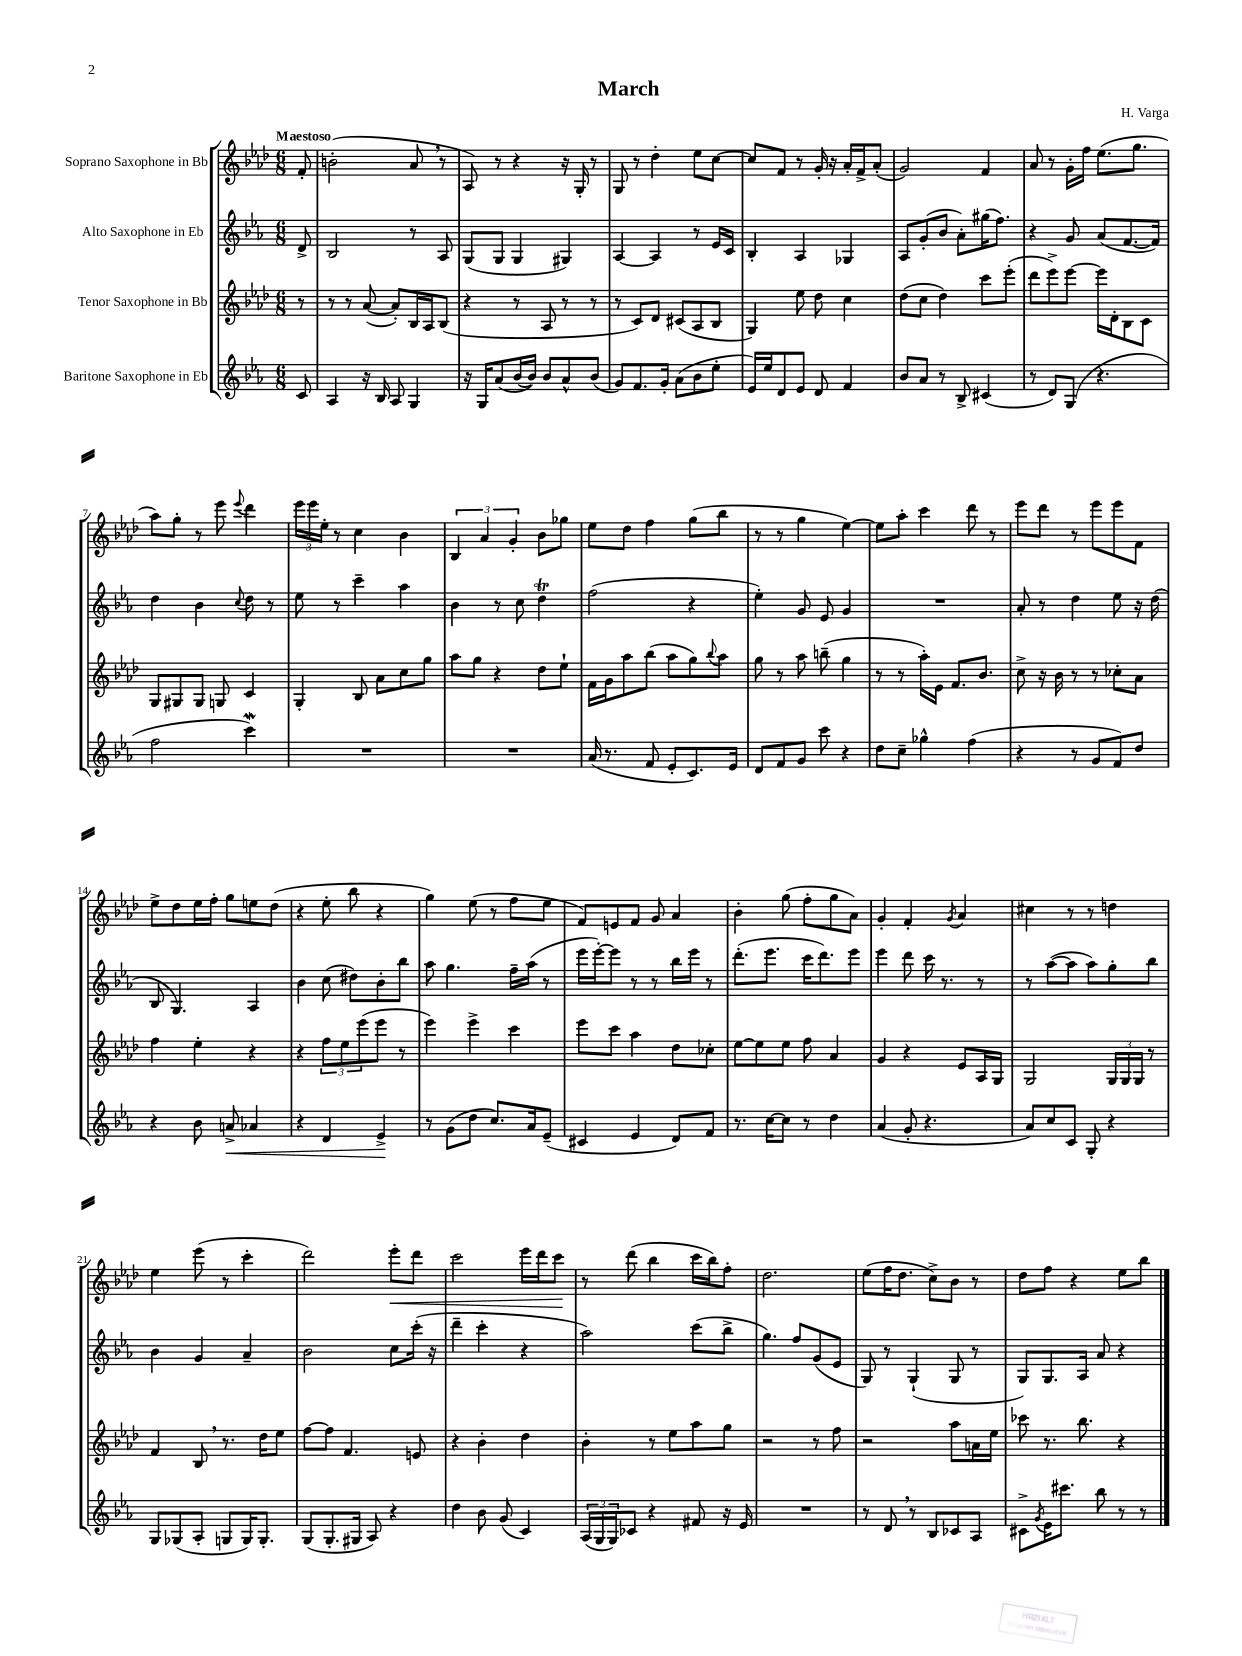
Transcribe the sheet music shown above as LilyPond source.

\header { title = "March" composer = "H. Varga" }
<<
\new StaffGroup <<
\new Staff = "s0" \with { instrumentName = "Soprano Saxophone in Bb" } {
    \clef treble \key aes \major \numericTimeSignature \time 6/8 \partial 8 \tempo "Maestoso"
    f'8-. |
    b'2-.( aes'8 \breathe r8 |
    aes8) r8 r4 r16 g16-. r8 |
    g8 r8 des''4-. ees''8 c''8~ |
    c''8 f'8 r8 g'16-. r16 aes'16-. f'16-> aes'8-.( |
    g'2) f'4 |
    aes'8 r8 g'16-. f''16 ees''8.( g''8. |
    aes''8) g''8-. r8 ees'''8 \appoggiatura { ees'''8 } des'''4 |
    \tuplet 3/2 { ees'''16 ees'''16 ees''16-. } r8 c''4 bes'4 |
    \tuplet 3/2 { bes4 aes'4 g'4-. } bes'8 ges''8 |
    ees''8 des''8 f''4 g''8( bes''8 |
    r8 r8 g''4 ees''4~) |
    ees''8 aes''8-. c'''4 des'''8 r8 |
    ees'''8 des'''8 r8 ees'''8 ees'''8 f'8 |
    ees''8-> des''8 ees''16 f''16-. g''8 e''8 des''8( |
    r4 ees''8-. bes''8 r4 |
    g''4) ees''8( r8 f''8 ees''8 |
    f'8) e'8 f'8 g'8 aes'4 |
    bes'4-. g''8( f''8-. g''8 aes'8) |
    g'4-. f'4-. \acciaccatura { g'8 } aes'4 |
    cis''4 r8 r8 d''4 |
    ees''4 ees'''8( r8 c'''4-. |
    des'''2) ees'''8-.\< des'''8 |
    c'''2 ees'''16 des'''16 c'''8\! |
    r8 des'''8( bes''4 c'''16 bes''16) f''8-. |
    des''2. |
    ees''8( f''16 des''8. c''8->) bes'8 r8 |
    des''8 f''8 r4 ees''8 bes''8 \bar "|." |
}
\new Staff = "s1" \with { instrumentName = "Alto Saxophone in Eb" } {
    \clef treble \key ees \major \numericTimeSignature \time 6/8 \partial 8
    d'8-> |
    bes2 r8 aes8 |
    g8( g8 g4 gis4) |
    aes4~ aes4 r8 ees'16 c'16 |
    bes4-. aes4 ges4 |
    aes8 g'8-.( bes'8 aes'8-.) gis''16( f''8.) |
    r4 g'8 aes'8( f'8.~ f'16) |
    d''4 bes'4 \appoggiatura { c''8 } d''8 r8 |
    ees''8 r8 c'''4-- aes''4 |
    bes'4 r8 c''8 d''4\trill |
    f''2( r4 |
    ees''4-.) g'8 ees'8 g'4 |
    R2. |
    aes'8-. r8 d''4 ees''8 r16 d''16( |
    bes8 g4.) aes4 |
    bes'4 c''8( dis''8) bes'8-. bes''8 |
    aes''8 g''4. f''16-- aes''16( r8 |
    ees'''16 ees'''16~-.) ees'''8 r8 r8 bes''16 ees'''16 r8 |
    d'''8.-.( ees'''8. c'''16 d'''8.) ees'''8 |
    ees'''4 d'''8 c'''16 r8. r8 |
    r8 aes''8~( aes''8 aes''8) g''8-. bes''8 |
    bes'4 g'4 aes'4-- |
    bes'2 c''8 c'''16-.( r16 |
    d'''4-- c'''4-. r4 |
    aes''2) c'''8( bes''8-> |
    g''4.) f''8 g'8( ees'8 |
    g8) r8 g4-!( g8 r8 |
    g8) g8. aes16 aes'8 r4 \bar "|." |
}
\new Staff = "s2" \with { instrumentName = "Tenor Saxophone in Bb" } {
    \clef treble \key aes \major \numericTimeSignature \time 6/8 \partial 8
    r8 |
    r8 r8 aes'8~( aes'8-.) bes16 aes16 bes8( |
    r4 r8 aes8 r8 r8 |
    r8 c'8) des'8 cis'8( aes8 bes8 |
    g4) ees''8 des''8 c''4 |
    des''8( c''8 des''4) c'''8 ees'''8-.( |
    des'''8 ees'''8->) ees'''8~ ees'''16 des'16-. bes8 c'8 |
    g8 gis8 gis8 g8 c'4 |
    g4-. bes8 aes'8 c''8 g''8 |
    aes''8 g''8 r4 des''8 ees''8-! |
    f'16 g'16 aes''8 bes''8( aes''8 g''8) \appoggiatura { bes''8 } aes''8 |
    g''8 r8 aes''8 b''8--( g''4 |
    r8 r8 aes''16-.) ees'16 f'8. bes'8. |
    c''8-> r16 bes'16 r8 r8 ces''8-. aes'8 |
    f''4 ees''4-. r4 |
    r4 \tuplet 3/2 { f''8 ees''8 ees'''8( } ees'''8 r8 |
    ees'''4) ees'''4-> c'''4 |
    ees'''8 c'''8 aes''4 des''8 ces''8-. |
    ees''8~ ees''8 ees''8 f''8 aes'4 |
    g'4 r4 ees'8 aes16 g16 |
    g2 \tuplet 3/2 { g16 g16 g16 } r8 |
    f'4 bes8 \breathe r8. des''16 ees''8 |
    f''8~ f''8 f'4. e'8 |
    r4 bes'4-. des''4 |
    bes'4-. r8 ees''8 aes''8 g''8 |
    r2 r8 f''8 |
    r2 aes''8 a'16 ees''16 |
    ces'''8 r8. bes''8. r4 \bar "|." |
}
\new Staff = "s3" \with { instrumentName = "Baritone Saxophone in Eb" } {
    \clef treble \key ees \major \numericTimeSignature \time 6/8 \partial 8
    c'8 |
    aes4 r16 bes16 aes8 g4 |
    r16 g16 aes'8( bes'16~ bes'16) bes'8 aes'8-^ bes'8( |
    g'8) f'8. g'16-. aes'8( bes'8 ees''8-. |
    ees'16) ees''16 d'8 ees'8 d'8 f'4 |
    bes'8 aes'8 r8 bes8-> cis'4( |
    r8 d'8) g8( r4. |
    f''2 c'''4\mordent) |
    R2. |
    R2. |
    aes'16( r8. f'8 ees'8-. c'8.) ees'16 |
    d'8 f'8 g'8 c'''8 r4 |
    d''8 c''8-- ges''4-^ f''4( |
    r4 r8 g'8 f'8) d''8 |
    r4 bes'8 a'8->\< aes'4 |
    r4 d'4 ees'4->\! |
    r8 g'8( d''8 c''8.) aes'16 ees'8--( |
    cis'4 ees'4 d'8) f'8 |
    r8. c''16~ c''8 r8 d''4 |
    aes'4( g'8-. r4. |
    aes'8) c''8 c'8 g8-. r4 |
    g8 ges8( aes8-. g8 g16) g8.-. |
    g8( g8.-. gis16 aes8) r4 |
    d''4 bes'8 g'8( c'4) |
    \tuplet 3/2 { aes16( g16 g16) } ces'8 r4 fis'8 r16 ees'16 |
    R2. |
    r8 d'8 \breathe r8 bes8 ces'8 aes8 |
    cis'8-> \acciaccatura { g'8 } ees'16 cis'''8. bes''8 r8 r8 \bar "|." |
}
>>
>>
